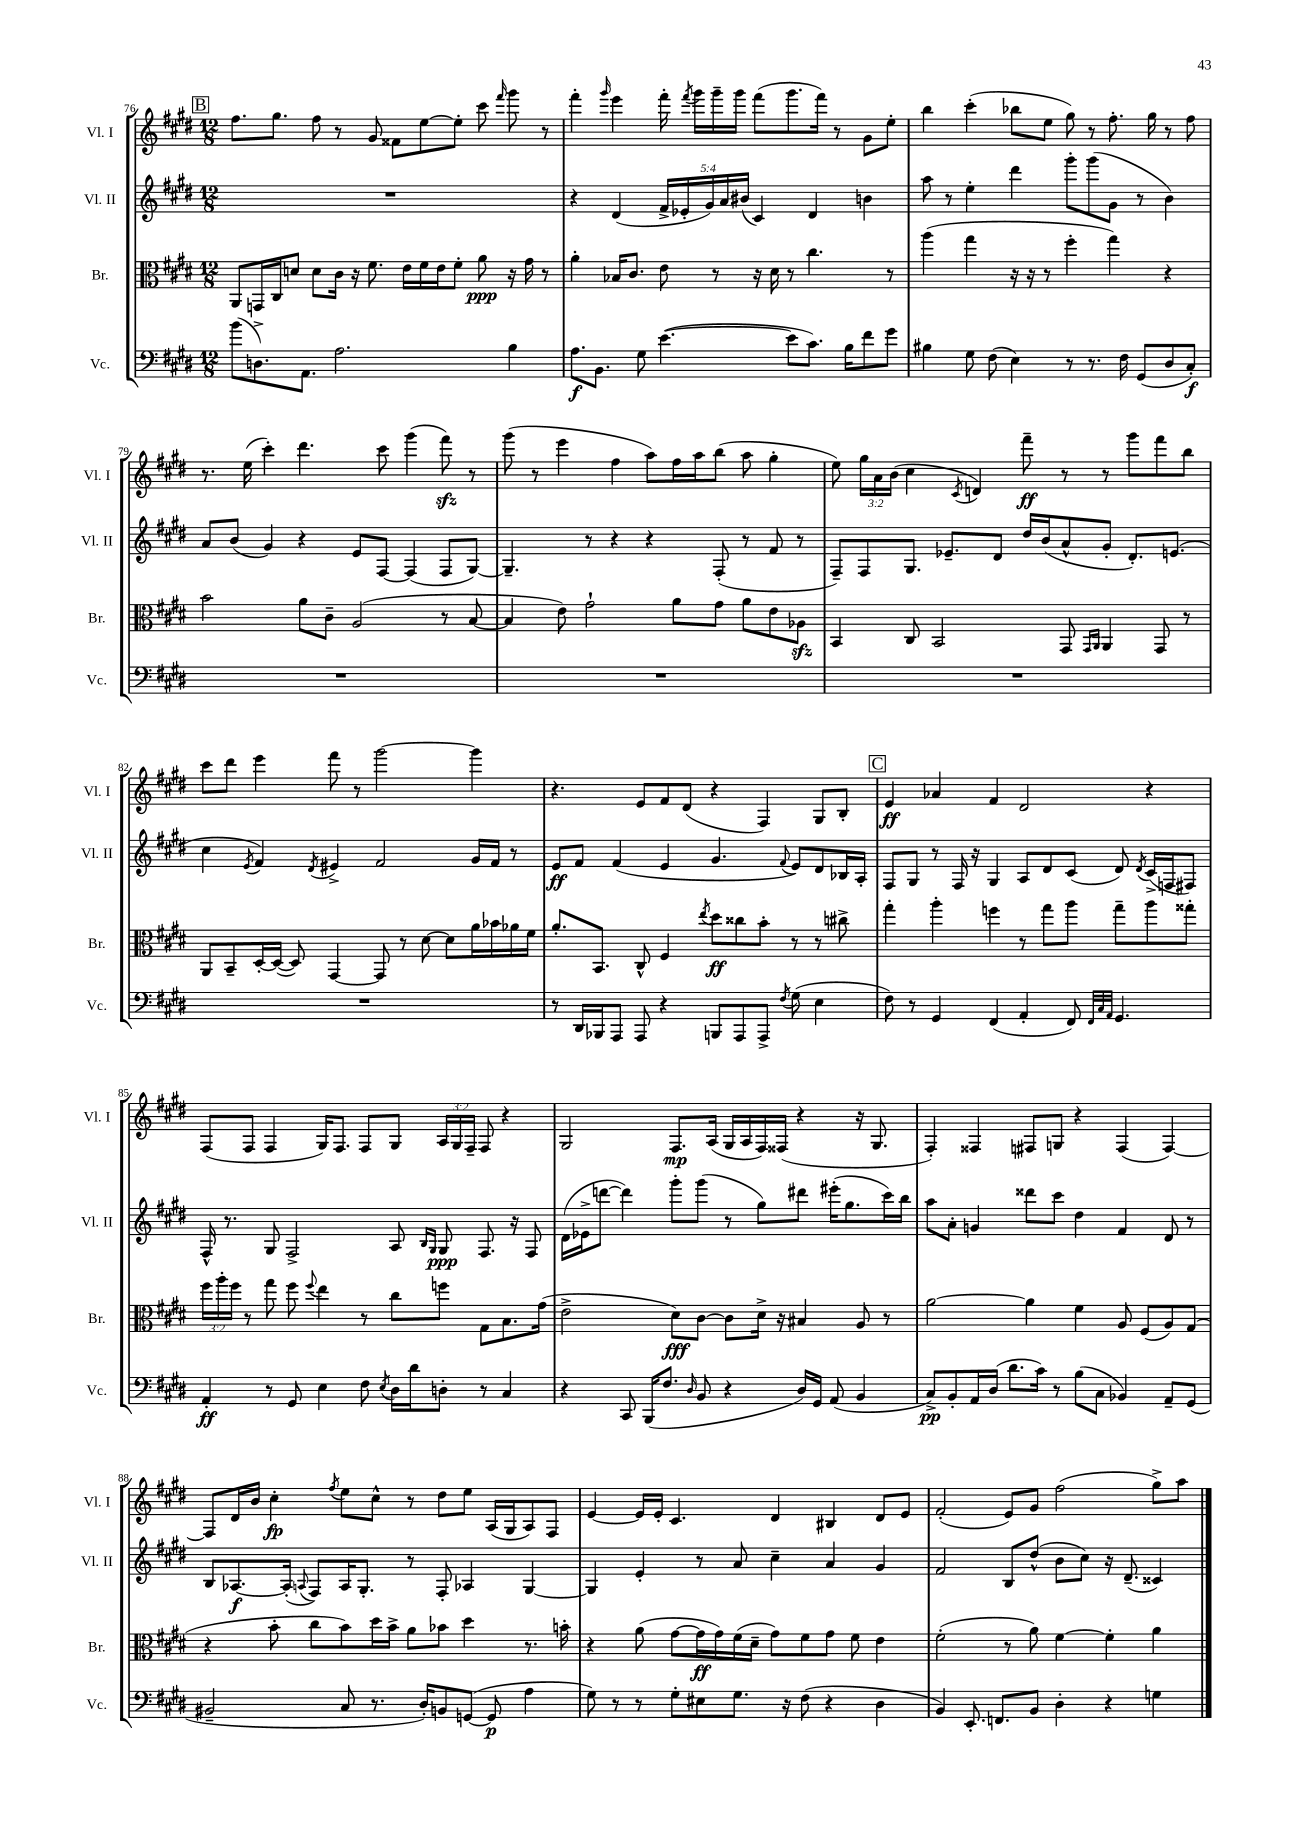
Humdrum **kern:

**kern	**kern	**kern	**kern
*staff4	*staff3	*staff2	*staff1
*clefF4	*clefC3	*clefG2	*clefG2
*k[f#c#g#d#]	*k[f#c#g#d#]	*k[f#c#g#d#]	*k[f#c#g#d#]
*M12/8	*M12/8	*M12/8	*M12/8
(8b	8AA	1.r	8.ff#
8.D^)	16GG	.	.
.	16C#	.	8.gg#
.	8d	.	.
8.AA	.	.	.
.	8d	.	8ff#
2.A	16c#	.	8r
.	16r	.	.
.	8.f#	.	8g#
.	.	.	8f##
.	16e	.	.
.	16f#	.	[8ee
.	16e	.	.
.	8f#'	.	8ee']
.	8a	.	8ccc#
.	.	.	16qqfff#
4B	16r	.	8ggg#
.	16g#	.	.
.	8r	.	8r
=	=	=	=
8.A	4a'	4r	4fff#'
8.BB	.	.	.
.	.	.	16qqggg#
.	16B-	(4d#	4eee
.	8.c#	.	.
8G#	.	.	.
([4.e	8e	20f#^	16fff#'
.	.	20e-'	.
.	.	.	8qfff#
.	.	.	16ggg#
.	.	20g#)	.
.	8r	.	16ggg#~
.	.	20a	.
.	.	.	16ggg#
.	.	(20b#	.
.	16r	4c#)	(8fff#
.	16d#	.	.
8e]	8r	.	8.ggg#
8.c#)	4.cc#	4d#	.
.	.	.	16fff#)
.	.	.	8r
16B	.	.	.
8f#	.	4b	8g#
8g#	8r	.	8ee'
=	=	=	=
4B#	(4aa	8aa	4bb
.	.	8r	.
8G#	4gg#	4ee'	(4ccc#'
(8F#	.	.	.
4E)	16r	4ddd#	8bb-
.	16r	.	.
.	8r	.	8ee
8r	4ff#'	8ggg#'	8gg#)
8.r	.	(8ggg#	8r
.	4gg#)	8g#	8.ff#'
16F#	.	.	.
(8GG#	.	8r	.
.	.	.	16gg#
8D#	4r	4b)	8r
8C#')	.	.	8ff#
=	=	=	=
1.r	2b	8a	8.r
.	.	(8b	.
.	.	.	(16ee
.	.	4g#)	4ccc#')
.	8a	4r	4.ddd#
.	8c#~	.	.
.	(2A	8e	.
.	.	[8F#	8ccc#
.	.	(4F#]	(4ggg#
.	8r	8F#	8fff#)
.	[8B	[8G#)	8r
=	=	=	=
1.r	4B]	4.G#~]	(8ggg#
.	.	.	8r
.	8e)	.	4eee
.	2g#`	8r	.
.	.	4r	4ff#
.	.	4r	8aa)
.	8a	.	16ff#
.	.	.	16aa
.	8g#	(8F#'	(8bb
.	8a	8r	8aa
.	8e	8f#	4gg#'
.	8A-	8r	.
=	=	=	=
1.r	4BB	8F#~)	8ee)
.	.	8F#	24gg#
.	.	.	24a
.	.	.	(24b
.	8C#	8.G#	4cc#
.	2BB	.	.
.	.	8.e-~	.
.	.	.	8qc#
.	.	.	4d)
.	.	8d#	.
.	.	16dd#	8fff#~
.	.	(16b	.
.	8GG#	8a^^	8r
.	16qqGG#	.	.
.	16qqAA	.	.
.	4AA	8g#'	8r
.	.	8.d#')	8ggg#
.	8GG#	.	8fff#
.	.	(8.e	.
.	8r	.	8bb
=	=	=	=
1.r	8AA	4cc#	8ccc#
.	8BB~	.	8ddd#
.	.	8qe	.
.	[16D#'	4f#)	4eee
.	(16D#_	.	.
.	8D#])	.	.
.	.	8qd#	.
.	[4GG#	4e#^	8fff#
.	.	.	8r
.	8GG#]	2f#	[2ggg#
.	8r	.	.
.	[8d#	.	.
.	8d#]	.	.
.	16a	16g#	4ggg#]
.	16b-	16f#	.
.	16a-	8r	.
.	16f#	.	.
=	=	=	=
8r	8.a'	8e	4.r
16DD#	.	8f#	.
16BBB-	8.BB	.	.
8AAA	.	(4f#	.
8AAA	8C#^^	.	8e
4r	4F#	4e	8f#
.	.	.	(8d#
.	8qee	.	.
8BBB	8dd#	4.g#	4r
8AAA	8cc##	.	.
8AAA^	8b'	.	4F#)
8qF#	.	8qqf#	.
(8G#	8r	8e)	.
4E	8r	8d#	8G#
.	8cc#^	16B-	8B'
.	.	16A'	.
=	=	=	=
8F#)	4gg#'	8F#	4e
8r	.	8G#	.
4GG#	4aa'	8r	4a-
.	.	16F#	.
.	.	16r	.
(4FF#	4ff	4G#	4f#
4AA'	8r	8A	2d#
.	8gg#	8d#	.
8FF#)	8aa	(8c#	.
32qqFF#	.	.	.
32qqC#	.	.	.
32qqAA	.	.	.
4.GG#	8gg#~	8d#)	.
.	.	8qd#	.
.	8aa	(16c#^	4r
.	.	16F	.
.	8gg##'	8F#)	.
=	=	=	=
4AA'	24ff#	16F#^^	(8F#
.	24aa'	.	.
.	.	8.r	.
.	24ff#	.	.
.	8r	.	8F#
8r	8gg#	8G#	4F#
8GG#	8ff#	2F#^	.
.	8qqff#	.	.
4E	4ee	.	16G#)
.	.	.	8.F#
8F#	8r	.	8F#
8qE	.	.	.
16D#	8cc#	8A	8G#
16d#	.	.	.
.	.	16qqB	.
.	.	16qqG#	.
8D'	8ff	8G#	24A
.	.	.	24G#
.	.	.	24F#~
8r	8G#	8.F#	8F#
4C#	8.B	.	4r
.	.	16r	.
.	.	8F#	.
.	(16g#	.	.
=	=	=	=
4r	2e^	(16d#	2G#
.	.	16e-^	.
.	.	[8ddd	.
8CC#	.	4ddd])	.
(16BBB	.	.	.
8.F#	.	.	.
.	8d#)	8ggg#'	8.F#
16qqD#	.	.	.
8BB	[8c#	(8ggg#	.
.	.	.	(16A
4r	8c#]	8r	16G#
.	.	.	16A
.	16d#^	8gg#)	16F#)
.	16r	.	(16F##
16D#)	4B#	8ddd#	4r
16GG#	.	.	.
(8AA	.	(16eee#'	.
.	.	8.gg#	.
4BB	8A	.	16r
.	.	.	8.G#
.	8r	16ccc#)	.
.	.	16bb	.
=	=	=	=
8C#^)	[2a	8aa	4F#')
8BB'	.	8a'	.
16AA	.	4g	4F##
(16D#	.	.	.
8.d#	.	.	.
.	4a]	8ddd##	8F#
16c#)	.	.	.
8r	.	8ccc#	8G
(8B	4f#	4dd#	4r
8C#	.	.	.
4BB-)	8A	4f#	(4F#
.	(8F#	.	.
8AA~	8A)	8d#	[4F#)
(8GG#	(8G#	8r	.
=	=	=	=
2BB#~	4r	8B	8F#]
.	.	[8.A-	16d#
.	.	.	16b
.	8b'	.	4cc#'
.	.	(16A-']	.
.	.	8qqA	.
.	8cc#	8F#)	.
.	.	.	8qff#
8C#	8b)	16A	8ee
.	.	8.G#'	.
8.r	16dd#	.	8cc#^^
.	16b^	.	.
.	8a	8r	8r
16D#')	.	.	.
8BB	8b-	8F#'	8dd#
([8GG	4dd#	4A-	8ee
8GG]	.	.	(16A
.	.	.	16G#
4A	8.r	[4G#	8A)
.	.	.	8F#
.	16b'	.	.
=	=	=	=
8G#)	4r	4G#]	[4e
8r	.	.	.
8r	(8a	4e'	16e]
.	.	.	16e'
8G#'	[8g#	.	4.c#
8E#	16g#]	8r	.
.	16g#)	.	.
8.G#	(16f#	8a	.
.	16d#~	.	.
.	8g#)	4cc#~	4d#
16r	.	.	.
(8F#	8f#	.	.
4r	8g#	4a	4B#
.	8f#	.	.
4D#	4e	4g#	8d#
.	.	.	8e
=	=	=	=
4BB)	(2f#'	2f#	(2f#'
8.EE'	.	.	.
8.FF	.	.	.
.	8r	8B	8e)
8BB	8a)	(8dd#^^	8g#
4D#'	[4f#	8b	(2ff#
.	.	8cc#)	.
4r	4f#']	16r	.
.	.	(8.d#~	.
4G	4a	4c##)	8gg#^)
.	.	.	8aa
==	==	==	==
*-	*-	*-	*-
